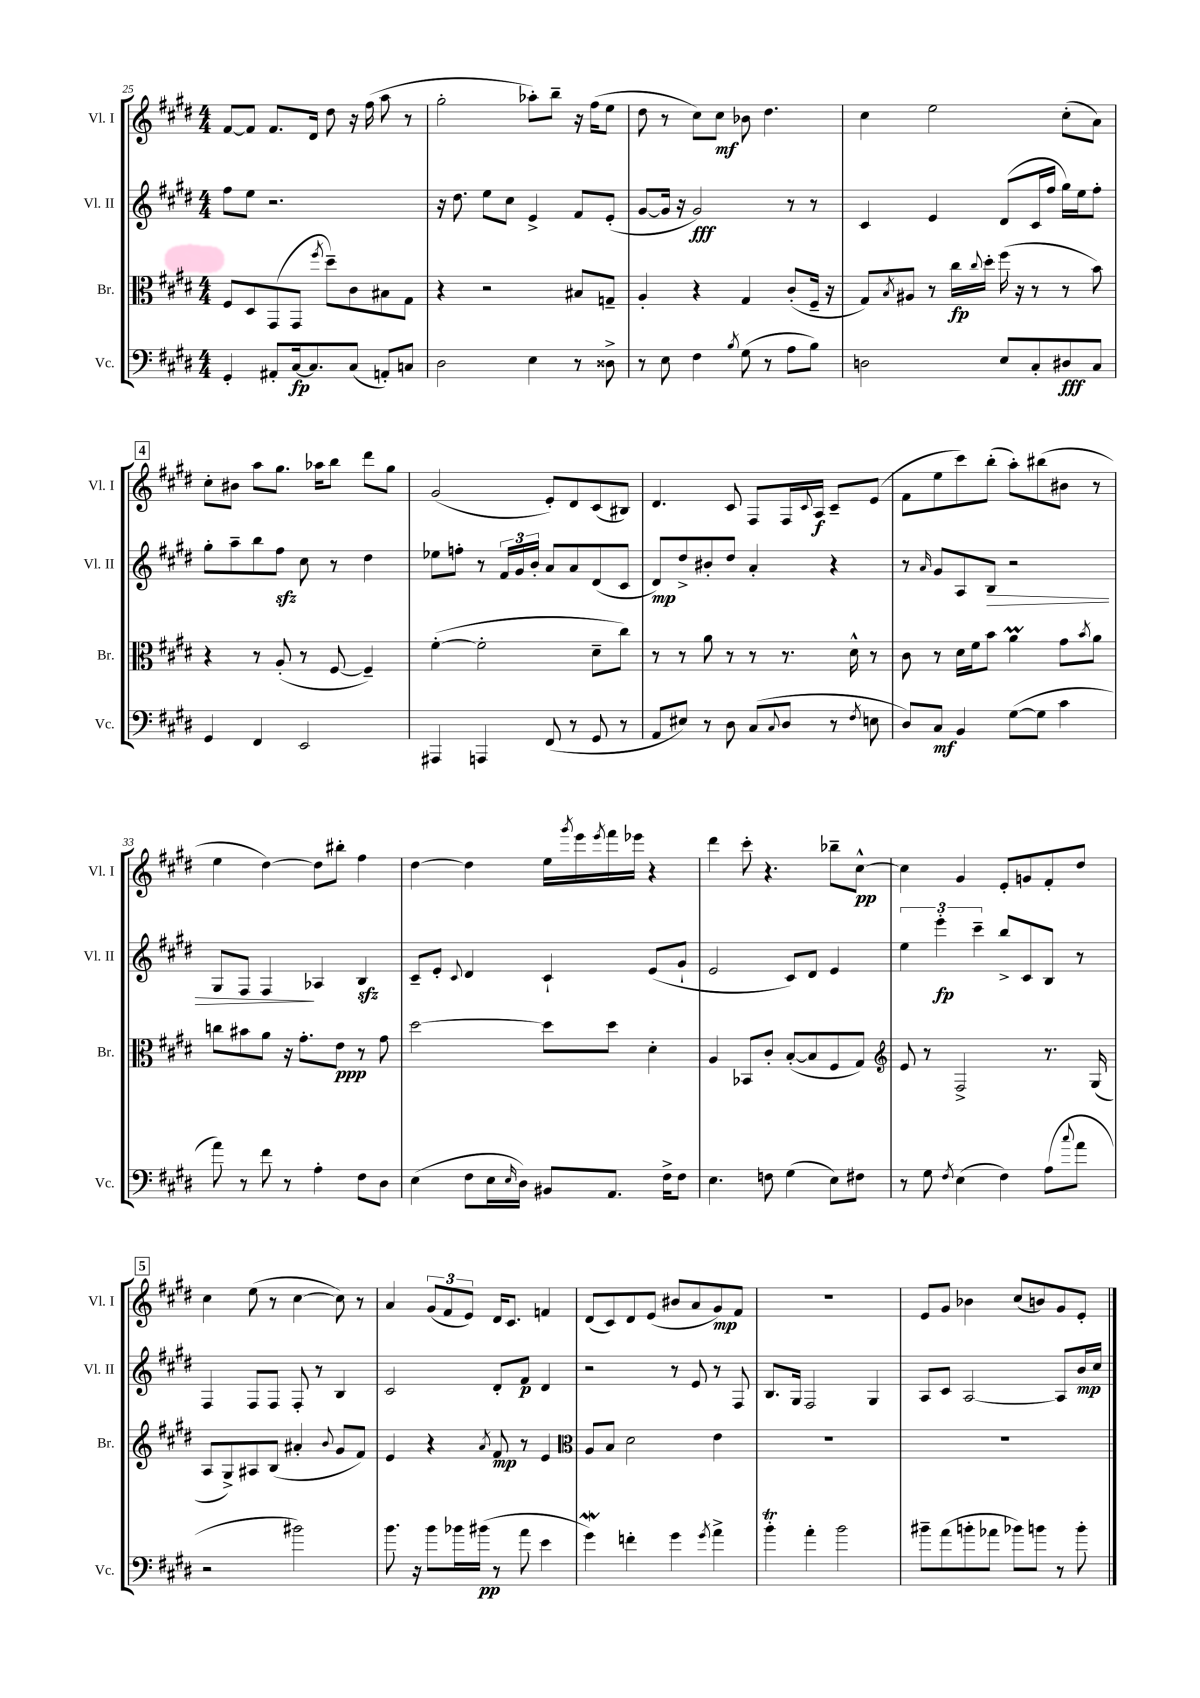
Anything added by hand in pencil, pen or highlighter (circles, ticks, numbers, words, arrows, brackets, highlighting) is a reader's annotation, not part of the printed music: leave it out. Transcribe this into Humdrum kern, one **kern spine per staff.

**kern	**kern	**kern	**kern
*staff4	*staff3	*staff2	*staff1
*clefF4	*clefC3	*clefG2	*clefG2
*k[f#c#g#d#]	*k[f#c#g#d#]	*k[f#c#g#d#]	*k[f#c#g#d#]
*M4/4	*M4/4	*M4/4	*M4/4
4GG#'/	8F#/L	8ff#\L	[8f#/L
.	8D#/	8ee\J	8f#/]J
8AA#'/L	(8GG#/	2.r	8.f#/L
[16C#/k	8GG#/J	.	.
8.C#/]	.	.	16d#/Jk
.	8qff#/	.	.
.	8dd#~\L)	.	8dd#\
(8C#/J	8c#\	.	16r
.	.	.	(16ff#\
8AA'/L)	8B#\	.	8aa\
8C/J	8G#\J	.	8r
=	=	=	=
2D#\	4r	16r	2gg#'\
.	.	8.dd#\	.
.	2r	8ee\L	.
.	.	8cc#\J	.
4E\	.	4e^/	8aa-'\L)
.	.	.	8bb~\J
8r	8B#/L	8f#/L	16r
.	.	.	(16ff#\LK
8D##^\	8G~/J	(8e'/J	8ee\J
=	=	=	=
8r	4A'/	[8g#/L	8dd#\
8E\	.	16g#/]Jk	8r
.	.	16r	.
4F#\	4r	2g#/)	8cc#\L)
.	.	.	8cc#\J
8qB/	.	.	.
(8G#\	4G#/	.	8b-\
8r	.	.	4.dd#\
8A\L	(8c#'/L	8r	.
8B\J)	16F#~/Jk	8r	.
.	16r	.	.
=	=	=	=
2D\	8G#/L)	4c#/	4cc#\
.	8qB/	.	.
.	8A#/J	.	.
.	8r	4e/	2ee\
.	16cc#\LL	.	.
.	8qqcc#/	.	.
.	16dd#'\JJ	.	.
8E/L	(16ff#\	(8d#/L	.
.	16r	.	.
8C#'/	8r	16c#/L	.
.	.	16ff#/JJ	.
8D#/	8r	16gg#\LL)	(8cc#'\L
.	.	16ee\J	.
8C#/J	8b\)	8ff#'\J	8a\J)
=	=	=	=
4GG#/	4r	8gg#'\L	8cc#'\L
.	.	8aa~\	8b#\J
4FF#/	8r	8bb\	8aa\L
.	(8A'/	8ff#\J	8.gg#\J
2EE/	8r	8cc#\	.
.	.	.	16aa-\LK
.	[8F#/	8r	8bb\J
.	4F#~/])	4dd#\	8ddd#\L
.	.	.	8gg#\J
=	=	=	=
4AAA#/	([4f#'\	8ee-\L	(2g#/
.	.	8ff'\J	.
4AAA/	2f#'\]	8r	.
.	.	24f#/LL	.
.	.	24g#/	.
.	.	24b'/JJ	.
(8FF#/	.	8a/L	8e'/L)
8r	.	8a/	8d#/
8GG#/	8d#~\L	(8d#/	(8c#/
8r	8cc#\J)	8c#/J	8B#/J)
=	=	=	=
8AA/L	8r	8d#/L)	4.d#/
8E#/J)	8r	8dd#^/	.
8r	8a\	8b#'/	.
8D#\	8r	8dd#/J	8c#/
(8C#/L	8r	4a'/	8F#/L
8qqC#/	.	.	.
8D#/J	8.r	.	16F#/L
.	.	.	8qqc#/
.	.	.	16A/JJ
8r	.	4r	8c#~/L
.	16d#^^\	.	.
8qF#/	.	.	.
8E\	8r	.	(8e/J
=	=	=	=
8D#/L)	8c#\	8r	8f#\L
.	.	16qqa/	.
8C#/J	8r	8g#/L	8ee\
4BB/	16d#\LL	8A/	8ccc#\)
.	16f#\J	.	.
.	8b\J	8B/J	(8bb'\J
([8G#\L	4a\	2r	8aa'\L)
8G#\]J	.	.	(8bb#\
4c#\	8g#\L	.	8b#\J
.	8qb/	.	.
.	8a\J	.	8r
=	=	=	=
8a\)	8cc\L	8G#/L	4ee\
8r	8b#\	8F#/J	.
8f#\	8a\J	4F#/	[4dd#\)
8r	16r	.	.
.	8.g#'\L	.	.
4A'\	.	4A-/	8dd#\]L
.	8e\J	.	8bb#'\J
8F#\L	8r	4B/	4ff#\
8D#\J	8g#\	.	.
=	=	=	=
(4E\	[2dd#\	8c#~/L	[4dd#\
.	.	8e'/J	.
.	.	8qqc#/	.
8F#\L	.	4d#/	4dd#\]
16E\L	.	.	.
16qqE/	.	.	.
16D#\JJ)	.	.	.
8BB#/L	8dd#\]L	4c#`/	16ee\LL
.	.	.	8qggg#/
.	.	.	16eee\
.	.	.	8qeee/
8.AA/J	8dd#\J	.	16fff#\
.	.	.	16eee-\JJ
.	4d#'\	(8e/L	4r
16F#^\LK	.	.	.
8F#\J	.	8g#`/J	.
=	=	=	=
4.E\	4A/	2e/	4ddd#\
.	8BB-/L	.	8ccc#'\
8F\	8c#'/J	.	4.r
(4G#\	([8B'/L	8c#/L)	.
.	8B/]	8d#/J	.
8E\L)	8F#/	4e/	8bb-~\L
8F#\J	8G#/J)	.	[8cc#^^\J
=	=	=	=
*	*clefG2	*	*
8r	8e/	6ee\	4cc#\]
8G#\	8r	.	.
.	.	6eee'\	.
8qF#/	.	.	.
(4E\	2F#^/	.	4g#/
.	.	6ccc#~\	.
4F#\)	.	8bb^/L	8e'/L
.	.	8c#/	8g/
(8A\L	8.r	8B/J	8f#'/
8qqcc#/	.	.	.
8a\J	.	8r	8dd#/J
.	(16G#/	.	.
=	=	=	=
2r	8A/L	4F#/	4cc#\
.	8G#^/)	.	.
.	8A#/	8F#/L	(8ee\
.	(8B/J	8F#/J	8r
2b#\)	4a#'/	8F#'/	[4cc#\
.	.	8r	.
.	8qqb/	.	.
.	8g#/L	4B/	8cc#\])
.	8f#/J)	.	8r
=	=	=	=
8.b\	4e/	2c#/	4a/
16r	.	.	.
8b\L	4r	.	(12g#/L
.	.	.	12f#/
16b-\L	.	.	.
.	.	.	12e/J)
(16b#\JJ	.	.	.
.	8qa/	.	.
8r	8f#/	8d#'/L	16d#/LK
.	.	.	8.c#/J
8a\	8r	8f#/J	.
4e\	4e/	4d#/	4f/
=	=	=	=
*	*clefC3	*	*
4g#\)	8A/L	2r	(8d#/L
.	8B/J	.	8c#/)
4f'\	2d#\	.	8d#/
.	.	.	(8e/J
4g#\	.	8r	8b#/L
.	.	8e/	8a/
8qg#/	.	.	.
4a^\	4e\	8r	8g#/)
.	.	8F#/	8f#/J
=	=	=	=
4b'\	1r	8.B/L	1r
.	.	16G#/Jk	.
4a'\	.	2F#/	.
2b\	.	.	.
.	.	4G#/	.
=	=	=	=
8b#~\L	1r	8A/L	8e/L
(8a\	.	8c#/J	8g#/J
8b'\	.	[2A/	4b-\
8a-\J	.	.	.
8b-\L)	.	.	(8cc#/L
8b\J	.	.	8b/)
8r	.	8A/]L	8g#/
8b'\	.	16b/L	8e'/J
.	.	16cc#/JJ	.
==	==	==	==
*-	*-	*-	*-
